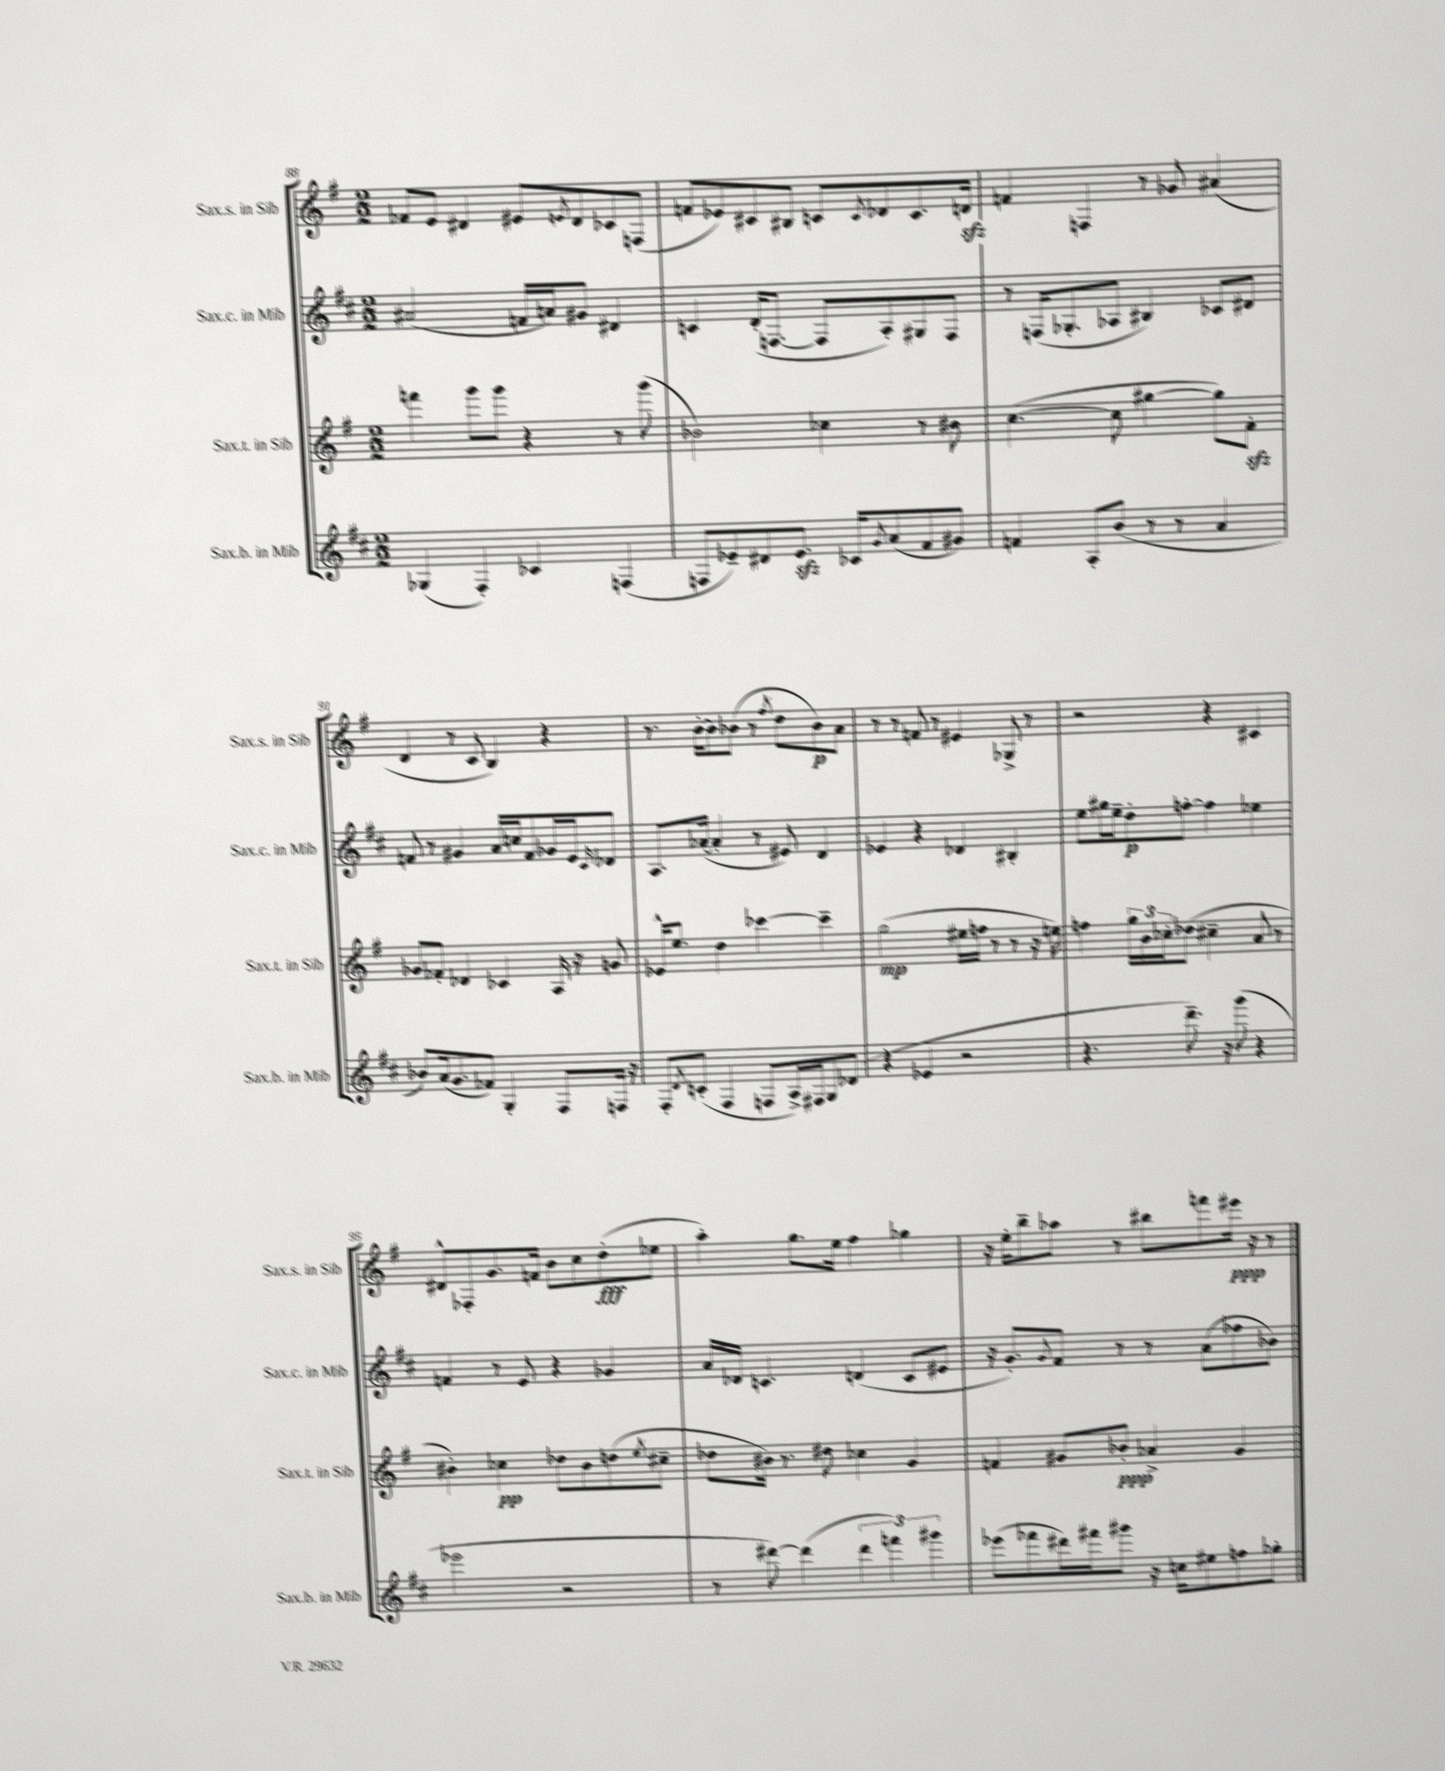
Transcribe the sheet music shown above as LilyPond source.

<<
\new StaffGroup <<
\new Staff = "s0" \with { instrumentName = "Sax.s. in Sib" shortInstrumentName = "Sax.s. in Sib" } {
    \clef treble \key g \major \numericTimeSignature \time 2/2
    fes'8 e'8 dis'4 eis'8 \acciaccatura { e'8 } dis'8 ces'8 f8( |
    f'8 ees'8) cis'8 bis8 c'8 \acciaccatura { c'8 } des'8 c'8. d'16\sfz |
    f'4 f4 r8 ges'8 ais'4( |
    d'4 r8 c'8 b4) r4 |
    r8. b'16~-. b'8 bes'8( r8 \acciaccatura { fis''8 } d''8 bes'8\p) a'8 |
    r8 r8 f'8 r8 eis'4 ges8-> r8 |
    r2 r4 cis'4 |
    dis'8-^ fes8-. g'8. f'16 b'8 c''8 d''8-.\fff( ees''8 |
    a''4-.) g''8. e''16 fis''4 ges''4 |
    r16 e''16-. b''8-- aes''8 r8 bis''8 f'''8 eis'''16\ppp r16 r8 \bar "|." |
}
\new Staff = "s1" \with { instrumentName = "Sax.c. in Mib" shortInstrumentName = "Sax.c. in Mib" } {
    \clef treble \key d \major \numericTimeSignature \time 2/2
    ais'2( f'16 a'16) gis'8 dis'4 |
    c'4 d'16-.( f8.~ f8 a8-.) gis8 f8 |
    r8 f16( ges8.-. aes8 bis4) ces'8 dis'8 |
    f'8 r8 gis'4 a'16 c''16 f'8 ges'16 e'16 \grace { cis'16 } des'8 |
    a8. aes'16~( aes'4-. r8 eis'8) d'4 |
    ees'4 r4 des'4 bis4-. |
    e''8 gis''16 e''16-- d''8-.\p f''8~-. f''4 ees''4 |
    f'4 r8 e'8 r4 ges'4 |
    a'16 des'16 c'4. d'4( c'8 eis'8 |
    r16 g'8.-.) \appoggiatura { g'8 } fis'8 r8 r8 a'8( fes''8 bes'8) \bar "|." |
}
\new Staff = "s2" \with { instrumentName = "Sax.t. in Sib" shortInstrumentName = "Sax.t. in Sib" } {
    \clef treble \key g \major \numericTimeSignature \time 2/2
    f'''4 g'''8 g'''8 r4 r8 g'''8( |
    bes'2) ces''4 r8 bis'8 |
    c''4.~( c''8 gis''4~ gis''8) fis'8-.\sfz |
    ges'8 fes'8-. des'4 ces'4 a16 r16 g'8 |
    ees'16-^ e''8. d''4 ces'''4~ ces'''4-- |
    g''2\mp( eis''16 f''16 r8 r8 r16 e''16) |
    f''4 \tuplet 3/2 { g''16 b'16 ces''16-. } des''8( cis''4-- a'8 r8 |
    bis'4-.) ces''4\pp des''8 bis'8 d''8( \acciaccatura { e''8 } cis''8-- |
    des''8 bis'16) r8. dis''8 ces''4 g'4 |
    f'4 gis'8 bes'8-.\ppp aes'4-> gis'4 \bar "|." |
}
\new Staff = "s3" \with { instrumentName = "Sax.b. in Mib" shortInstrumentName = "Sax.b. in Mib" } {
    \clef treble \key d \major \numericTimeSignature \time 2/2
    ges4( fis4-.) ces'4 f4( |
    f8 ees'8--) dis'8 ees'8.\sfz ces'16 \acciaccatura { g'8 } a'8( fis'8 gis'8) |
    f'4 a8-. b'8( r8 r8 a'4 |
    bes'8) a'16( g'8. fes'8) g4-. fis8 f16 r16 |
    fis8-. \acciaccatura { d'8 } c'8-.( fis4 f8 a16->) fis16 g8 des'8( |
    r4 ees'4 r2 |
    r4. d'''8.--) r16 g'''8( r4 |
    ees'''2 r2 |
    r8 dis'''8~) dis'''4( \tuplet 3/2 { dis'''4 f'''4) gis'''4 } |
    ees'''8( fes'''8 dis'''16) fis'''16 gis'''8 r16 c''16 eis''8 f''8 ges''8-. \bar "|." |
}
>>
>>
\layout { \context { \Score currentBarNumber = #88 } }
